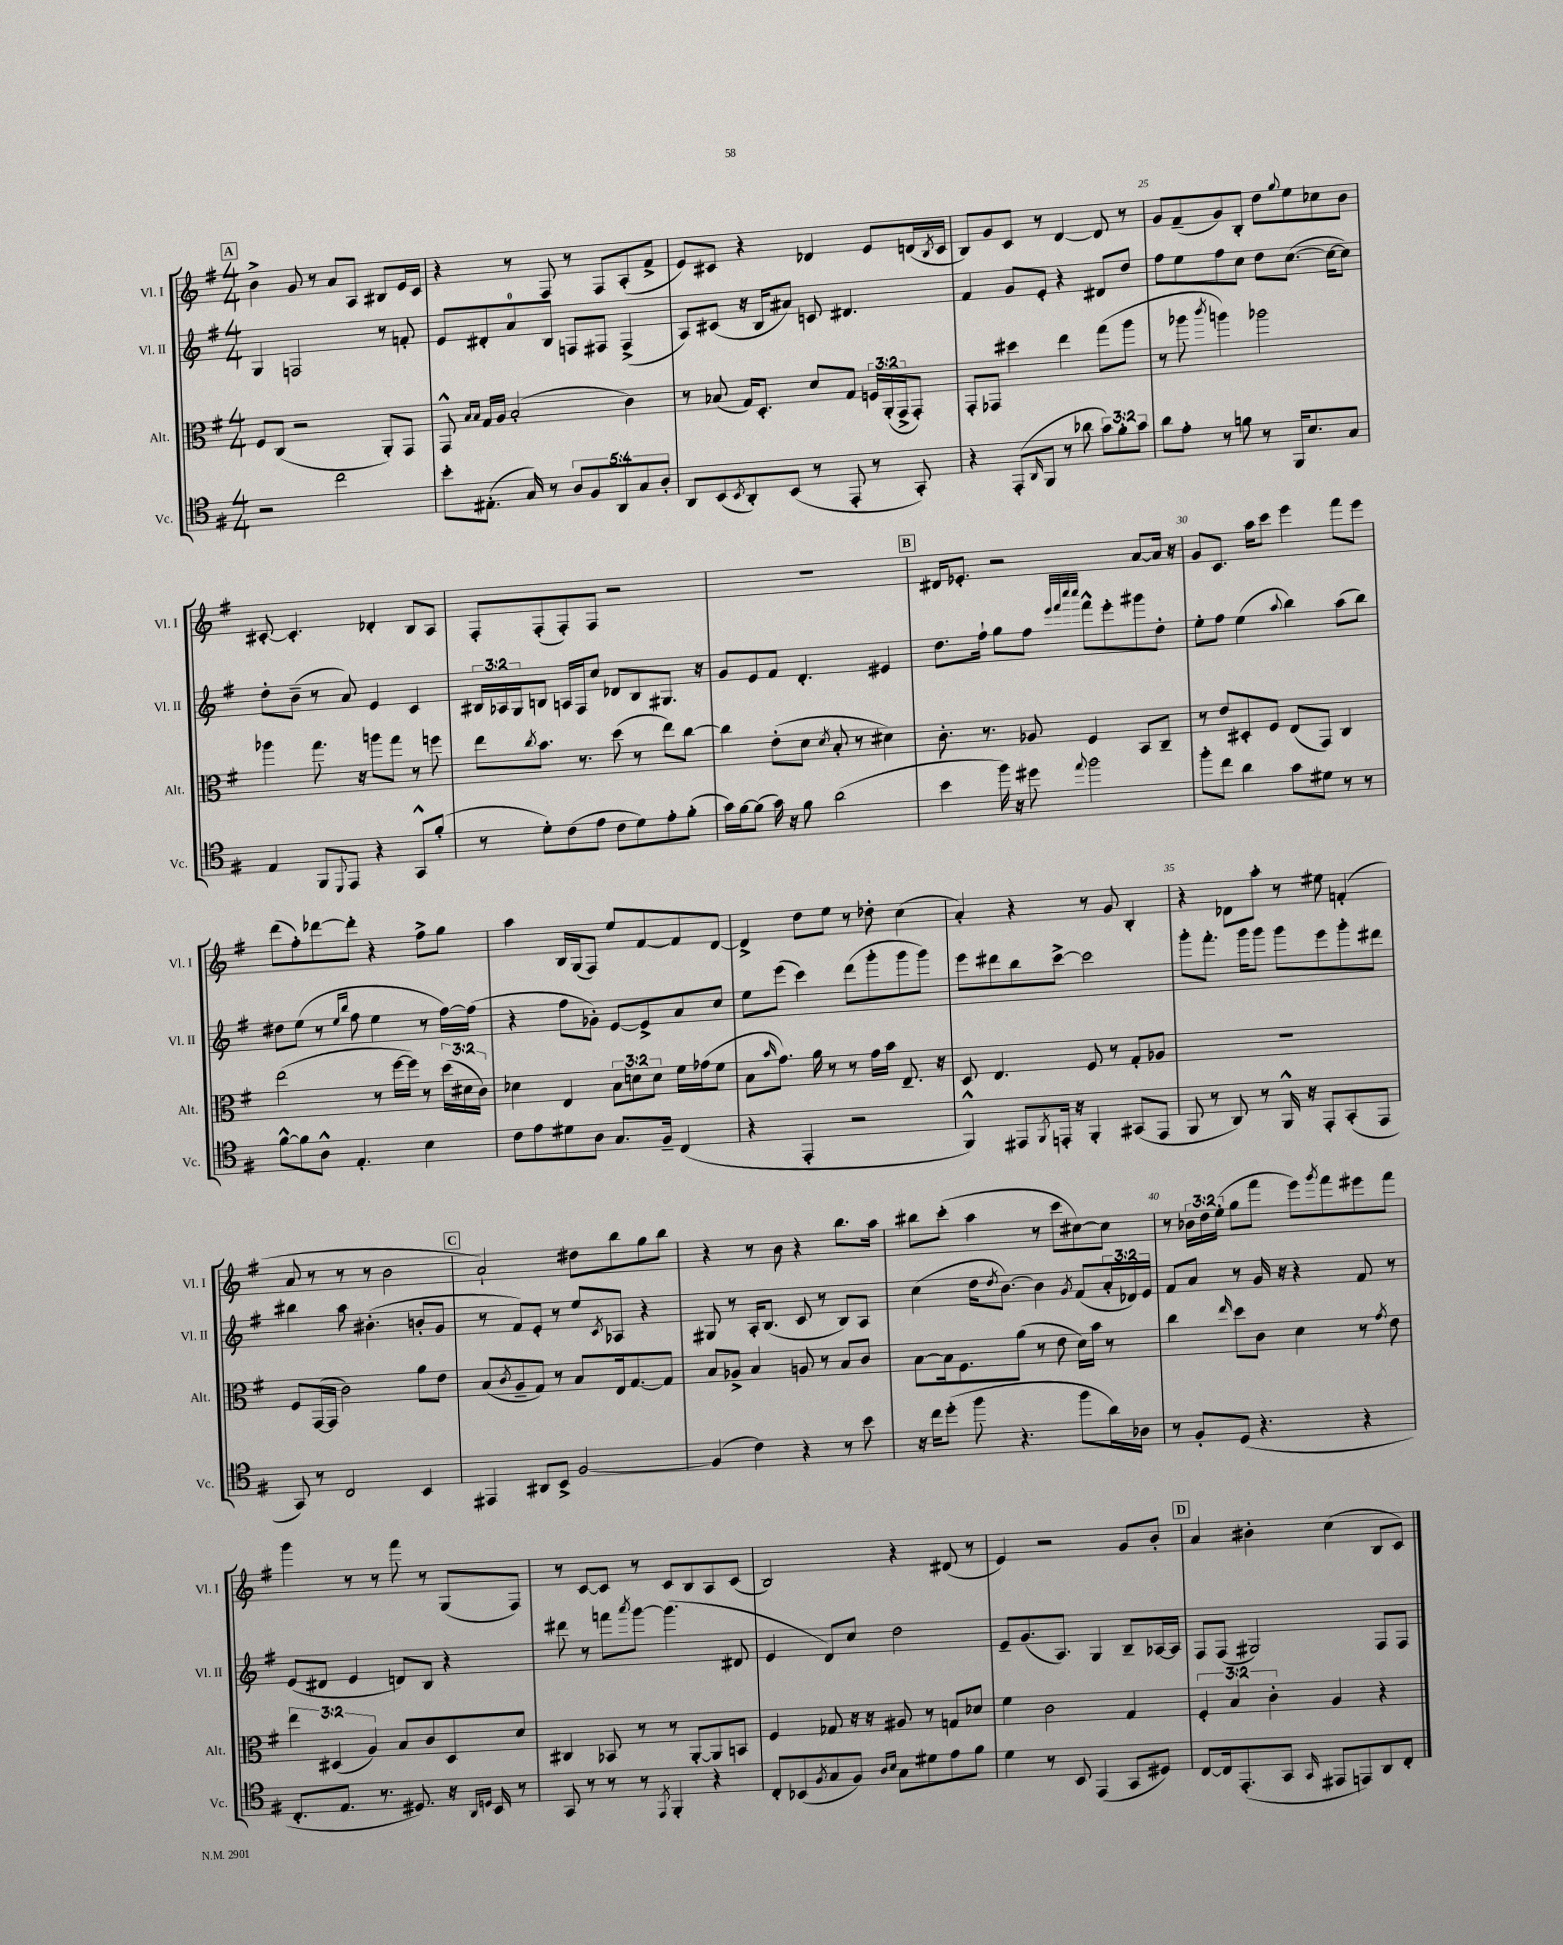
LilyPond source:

<<
\new StaffGroup <<
\new Staff = "s0" \with { instrumentName = "Vl. I" shortInstrumentName = "Vl. I" } {
    \clef treble \key g \major \numericTimeSignature \time 4/4 \override Staff.TupletNumber.text = #tuplet-number::calc-fraction-text
    \mark \markup { \box "A" } b'4-> g'8 r8 a'8 a8 bis8 e'16 c'16 |
    r4 r8 fis8 r8 fis8 a8-.( fis'8-> |
    e'8) cis'8 r4 des'4 e'8 d'16( \acciaccatura { b8 } cis'16 |
    b8) g'8 c'8 r8 d'4~ d'8 r8 |
    g'8 fis'8--( g'8) b8-. d''8 \appoggiatura { g''8 } e''8 ces''8 b'8 |
    cis'8~-. cis'4.-. des'4-. b8 a8 |
    fis8-. fis8-.( fis8-.) fis8 r2 |
    R1 |
    \mark \markup { \box "B" } dis'16 ees'8.-. r2 a'8~ a'16 r16 |
    g'8 c'8. a''16 c'''8 e'''4 fis'''8 e'''8 |
    d'''8( fis''8-.) des'''8~ des'''8-. r4 fis''8-> g''8 |
    a''4 b16 g16( fis8) e''8 fis'8~ fis'8 d'8~ |
    d'4-> d''8 e''8 r8 des''8-. c''4( |
    a'4-.) r4 r8 g'8 b4-. |
    r4 des'8 a''8-. r8 eis''8 f'4-.( |
    a'8 r8 r8 r8 b'2 |
    \mark \markup { \box "C" } a'2-!) dis''8 b''8 g''8 b''8 |
    r4 r8 b'8 r4 b''8. a''16 |
    bis''8 c'''8-.( a''4 r8 c'''8 cis''8~) cis''8 |
    r8 \tuplet 3/2 { bes'16 d''16 e''16-.( } g''8 fis'''8 e'''8) \acciaccatura { g'''8 } fis'''8 eis'''8 fis'''8 |
    g'''4 r8 r8 fis'''8 r8 g8( fis8) |
    r8 c'8~ c'8 r8 c'8 b8 a8 c'8( |
    b2) r4 dis'8( r8 |
    e'4) r2 g'8 b'8-. |
    \mark \markup { \box "D" } a'4 bis'4-. c''4( b8 c'8) \bar "|." |
}
\new Staff = "s1" \with { instrumentName = "Vl. II" shortInstrumentName = "Vl. II" } {
    \clef treble \key g \major \numericTimeSignature \time 4/4 \override Staff.TupletNumber.text = #tuplet-number::calc-fraction-text
    \mark \markup { \box "A" } g4 f2 r8 f'8-. |
    e'8 dis'8-. a'8-0 b8 f8 fis8 fis4->( |
    a8) cis'8( r16 b16 ais'8) c'8 dis'4. |
    fis'4 g'8 e'8-. r4 dis'8 d''8 |
    fis''8 e''8 fis''8 c''8 d''8 c''8.~( c''16~ c''8) |
    d''8-. b'8--( r8 a'8) e'4 c'4 |
    \tuplet 3/2 { bis16 aes16 g16 } b8 a16 fis16 c''8 des'8 b8 gis8. r16 |
    g'8 e'8 fis'8 d'4.-. eis'4 |
    \mark \markup { \box "B" } d''8. fis''16-! g''8 fis''8 \grace { e'''32 fis'''32 c''''32 c''''32 } fis'''8-^ e'''8-. gis'''8 d''8-. |
    e''8-. fis''8 e''4( \appoggiatura { a''8 } b''4) a''8( b''8) |
    dis''8 e''8( r8 \grace { e''16 b''16 } fis''8 e''4 r8 fis''16~) fis''16( |
    r4 fis''8 ges'8-.) e'8~ e'8-> a'8 c''8 |
    e''8 e'''8( c'''4) d'''8( g'''8-. g'''8 g'''8) |
    e'''8 dis'''8 b''8 c'''8~-> c'''2 |
    g'''8-. fis'''8.-. g'''16 g'''8 g'''8 e'''8 g'''8-. dis'''8 |
    bis''4 a''8 bis'4.-.( b'8-. g'8 |
    \mark \markup { \box "C" } r8 fis'8) e'8-. r8 e''8 \acciaccatura { c'8 } aes8 r4 |
    gis8 r8 a16-. b8.( c'8 r8 b8) a8 |
    c''4( d''16 \acciaccatura { d''8 } b'8.~) b'4 \acciaccatura { g'8 } fis'8( \tuplet 3/2 { a'16-. des'16) e'16 } |
    fis'8 a'8 r8 g'16 r16 r4 fis'8 r8 |
    e'8( dis'8 e'4 d'8) b8 r4 |
    dis'''8 r8 f'''8 \acciaccatura { a'''8 } g'''8~ g'''4.( dis'8 |
    e'4 d'8) c''8 d''2 |
    e'8-- g'8.( a8.) g4 b8-- aes16~ aes16 |
    \mark \markup { \box "D" } fis8 fis8( gis2) fis8 fis8 \bar "|." |
}
\new Staff = "s2" \with { instrumentName = "Alt." shortInstrumentName = "Alt." } {
    \clef alto \key g \major \numericTimeSignature \time 4/4 \override Staff.TupletNumber.text = #tuplet-number::calc-fraction-text
    \mark \markup { \box "A" } fis8 c8( r2 a,8-.) g,8 |
    g,8-^ \grace { b16 b16 } g16 a16 b2-.( c'4) |
    r8 bes8( g16) d8.-. d'8 g8 \tuplet 3/2 { f16 a,16-.( g,16-> } g,8-.) |
    g,8-. ges,8 dis''4 e''4 g''8( a''8 |
    r8 aes''8 \acciaccatura { c'''8 } a''4) aes''2 |
    aes''4 g''8. r16 a''8 g''8 r8 f''8 |
    e''8 \acciaccatura { c''8 } b'8. r8. d''8( r8 e''8) c''8~ |
    c''4 e'8-.( d'8 \acciaccatura { d'8 } b8-. r8 dis'4) |
    \mark \markup { \box "B" } c'8.-. r8. aes8 fis4 b,8 c8-- |
    r8 e'8 dis8-. fis8 e8( g,8) c4 |
    e''2( r8 fis''16~ fis''16) r8 \tuplet 3/2 { d''16( dis'16 c'16) } |
    des'4 e4 \tuplet 3/2 { b8 d'8 d'8 } fis'16 ges'16( fis'8 |
    b8 \grace { b'16 } g'8.) a'16 r8 r8 g'16 b'16 e8.-- r16 |
    d8 e4. fis8 r8 g8-. aes8 |
    R1 |
    fis8 g,16~( g,16 c'2) a'8 e'8 |
    \mark \markup { \box "C" } b8( \acciaccatura { c'8 } a8-- g8) r8 b8 e16 g8.~ g8 |
    b8 aes8-> b4 a8 r8 b8 c'8 |
    b8~ b16 fis8. a'8( r8 e'8 d'16) b'16 r8 |
    c''4 \grace { e''16 } d''8 c'8 d'4 r8 \acciaccatura { g'8 } e'8 |
    \tuplet 3/2 { e''4 dis4( a4) } b8 c'8 dis8 d'8 |
    cis4 bes,8 r8 r8 a,8~-. a,8 b,8 |
    fis4 ges8 r16 r16 ais8 r8 g8 des'8 |
    fis'4 c'2 g4 |
    \mark \markup { \box "D" } \tuplet 3/2 { fis4-. b4 c'4-. } a4 r4 \bar "|." |
}
\new Staff = "s3" \with { instrumentName = "Vc." shortInstrumentName = "Vc." } {
    \clef tenor \key g \major \numericTimeSignature \time 4/4 \override Staff.TupletNumber.text = #tuplet-number::calc-fraction-text
    \mark \markup { \box "A" } r2 c''2 |
    b'8-. eis8.-.( g16) r8 \tuplet 5/4 { a8 fis8 a,8 g8 a8-. } |
    a,8 b,8( \acciaccatura { b,8 } a,8-.) b,8( r8 e,8-. r8 g,8-.) |
    r4 e,8-.( \grace { a,16 } fis,8 r8 aes'8 \tuplet 3/2 { g'8) fis'8-. g'8 } |
    a'8 e'8-. r8 f'8 r8 fis,16 b8. g8 |
    e4 fis,8 \appoggiatura { d,8 } e,8 r4 g,8-^ fis'8-.( |
    r8 d'8-.) c'8( e'8 c'8 d'8) e'8-. fis'8-.( |
    g'16) fis'16~ fis'8( g'16) r16 fis'8 a'2( |
    \mark \markup { \box "B" } b'4 fis''16) r16 dis''8 \appoggiatura { e''8 } fis''2 |
    fis''8-. c''8 a'4 g'8 dis'8 r8 r8 |
    fis'8~-^ fis'8 a8-^ e4.-. b4 |
    c'8 e'8 dis'8 a8 g8. fis16-- c4( |
    r4 e,4-. r2 |
    fis,4-^) eis,8 \acciaccatura { fis,8 } e,16-. r16 fis,4-. gis,8( e,8 |
    fis,8 r8 a,8) r8 fis,16-^ r16 e,8-. g,8-.( e,8 |
    g,8) r8 c2 b,4 |
    \mark \markup { \box "C" } eis,4 ais,8 b,8-> fis2~ |
    fis4( c'4) r4 r8 b'8 |
    r16 c''16 d''8-.( fis''8 r4. fis''8 a'16) aes16 |
    r8 fis8-. d8( r4. r4 |
    c8.-. e8. r8. dis8.) r16 \grace { a,16 d16 } b,16 r8 |
    g,8 r8 r8 r8 \acciaccatura { e,8 } fis,4-. r4 |
    c8-. bes,8( \acciaccatura { fis8 } g8 fis8) \grace { a16 b16 } g8 dis'8 e'8 fis'8 |
    d'4 r8 b,8 e,4( g,8 dis8) |
    \mark \markup { \box "D" } c8~ c16 e,8.-.( g,8 \grace { g,16 } eis,8 e,8) a,8 c8-. \bar "|." |
}
>>
>>
\layout { \context { \Score currentBarNumber = #21 \override BarNumber.break-visibility = ##(#f #t #t) barNumberVisibility = #(every-nth-bar-number-visible 5) } }
